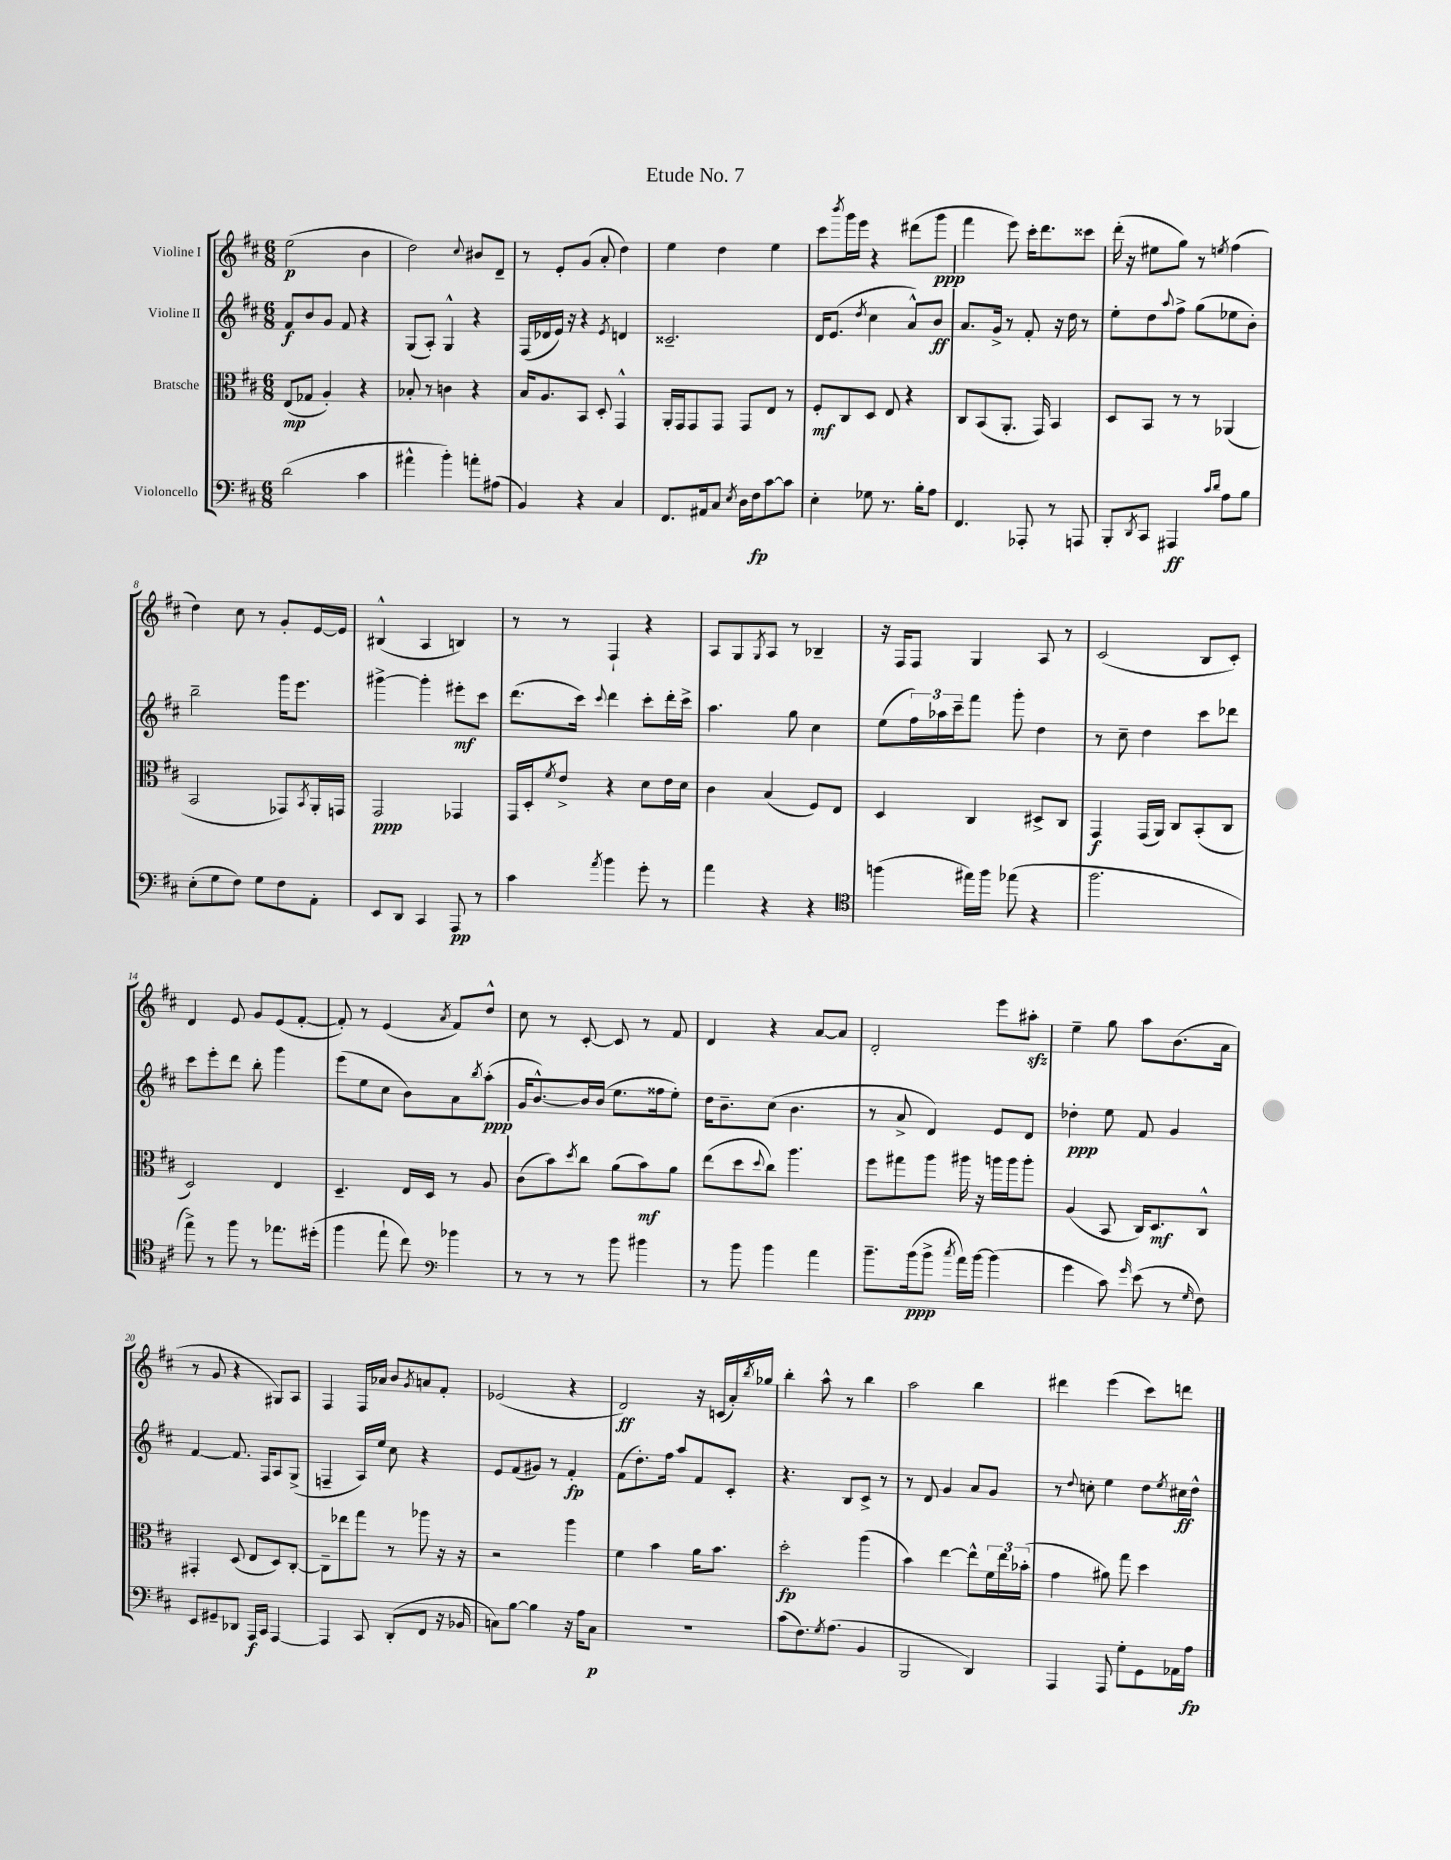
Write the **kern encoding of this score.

**kern	**kern	**kern	**kern
*staff4	*staff3	*staff2	*staff1
*clefF4	*clefC3	*clefG2	*clefG2
*k[f#c#]	*k[f#c#]	*k[f#c#]	*k[f#c#]
*M6/8	*M6/8	*M6/8	*M6/8
(2d	(8E	8f#	(2ee
.	8G-	8b	.
.	4A')	8g	.
.	.	8f#	.
4c#	4r	4r	4b
=	=	=	=
4a#^^	8B-'	(8G	2dd)
.	8r	8A')	.
4b')	4c	4G^^	.
.	.	.	8qqcc#
8a'	4r	4r	8b#
(8A#	.	.	8d~
=	=	=	=
4BB)	16B	(16F#	8r
.	8.A	16d-	.
.	.	16e)	8e'
.	.	16r	.
4r	8BB	4r	(8g
.	8D'	.	8a'
.	.	8qe	.
4C#	4GG^^	4d	4dd)
=	=	=	=
8.FF#	16AA'	2.c##~	4ee
.	16GG	.	.
.	8GG	.	.
16AA#	.	.	.
8C#	8GG	.	4dd
8qE	.	.	.
16D	8GG	.	.
16F#	.	.	.
[8c#	8E	.	4ee
8c#]	8r	.	.
=	=	=	=
4E'	8F#'	16d	8ccc#
.	.	(8.e	.
.	.	.	8qbbb
.	8C#	.	16ggg
.	.	.	16eee
.	.	8qdd	.
8G-	8D	4cc#	4r
8.r	8E	.	.
.	4r	8a^^)	(8ddd#
16B'	.	.	.
8A	.	8b	8ggg
=	=	=	=
4.FF#	8C#	8.a	4fff#
.	(8BB	.	.
.	.	16g^	.
.	8.AA'	8r	8eee)
8AAA-'	.	8f#'	16ccc#'
.	16GG)	.	8.ddd
8r	4BB	16r	.
.	.	16dd	.
8AAA	.	8r	8ccc##
=	=	=	=
8BBB'	8D	8ee'	(16ddd'
.	.	.	16r
8qDD	.	.	.
8CC#	8BB	8dd	8ee#
.	.	8qqaa	.
4AAA#	8r	8ff#^	8gg)
.	8r	(8gg	8r
16qqc#	.	.	.
16qqd	.	.	8qee
8A	(4AA-	8ee-	(4ff#
8B	.	8b')	.
=	=	=	=
(8E'	2BB	2bb~	4dd)
8G	.	.	.
8F#)	.	.	8cc#
8G	.	.	8r
8F#	8GG-)	16ggg	8g'
.	.	8.eee	.
.	8qBB	.	.
8AA'	16AA'	.	[16e
.	16GG	.	16e]
=	=	=	=
8EE	2GG	[4ggg#^	(4B#^^
8DD	.	.	.
4CC#	.	4ggg#']	4A
8AAA	4GG-	8eee#'	4B)
8r	.	8ccc#	.
=	=	=	=
4c#	16GG	(8.ddd	8r
.	16D'	.	.
.	8qf#	.	.
.	8e^	.	8r
.	.	16ccc#)	.
8qa	.	8qqccc#	.
4b	4r	4ddd	4F#`
8g'	8d	8ccc#'	4r
8r	16e	16ddd'	.
.	16d	16ccc#^	.
=	=	=	=
4a	4c#	4.aa	8A
.	.	.	8G
.	.	.	8qG
4r	(4B	.	8A
.	.	8gg	8r
4r	8F#)	4cc#	4B-~
.	8E	.	.
=	=	=	=
*clefC4	*	*	*
(4ff	4D	(8ee	16r
.	.	.	16F#
.	.	24ff#)	8F#
.	.	24aa-	.
.	.	24ccc#~	.
16ee#)	4C#	8fff#	4G
16ff	.	.	.
(8ee-	.	8ggg'	.
4r	8D#^	4dd	8A
.	8C#	.	8r
=	=	=	=
2.ff#	4GG	8r	(2c#
.	.	8cc#~	.
.	(16GG	4dd	.
.	16AA)	.	.
.	8C#	.	.
.	(8BB'	8ccc#	8B
.	8C#	8ddd-	8c#')
=	=	=	=
8ee^)	2D)	8ccc#	4d
8r	.	8eee'	.
8ff#	.	8ddd	8e
8r	.	8bb'	8g
8.ee-	4E	4ggg	(8e
.	.	.	[8f#'
(16dd#'	.	.	.
=	=	=	=
4ff#	4.D~	(8eee	8f#'])
.	.	8ee	8r
8ee`	.	8cc#	(4e
8cc#)	16E	8b)	.
.	16D	.	.
*clefF4	*	*	*
.	.	.	8qa
4b-	8r	8a	8f#)
.	.	8qbb	.
.	8A	(8aa'	8dd^^
=	=	=	=
8r	(8c#	16g	8cc#
.	.	[8.b^^)	.
8r	8b)	.	8r
.	8qdd	.	.
8r	8cc#	16b]	[8c#'
.	.	(16b	.
8b	(8a	8.ee	8c#]
4b#	8b)	.	8r
.	.	16ff##	.
.	8a	8ee')	8f#
=	=	=	=
8r	(8ee	16dd	4d
.	.	8.b~	.
8b	8dd	.	.
.	8qqdd	.	.
4b	8cc#)	(8cc#	4r
.	4.aa	4.b	.
4a	.	.	[8a
.	.	.	8a]
=	=	=	=
8.b~	8ff#	8r	2d'
.	8gg#	8a^	.
(16b	.	.	.
8b^	8aa	4d)	.
8qcc#	.	.	.
16a)	16aa#	.	.
[16b	16r	.	.
(4b]	16aa	8e	8eee
.	16aa	.	.
.	8aa'	8d	8aa#'
=	=	=	=
4g	(4A	4dd-'	4ee~
8c#)	8BB	8ee	8gg
16qqg	.	.	.
(8e	16C#)	8f#	8aa
.	8.D	.	.
8r	.	4g	(8.b
16qqG	.	.	.
8F#)	8C#^^	.	.
.	.	.	16a
=	=	=	=
8EE	4GG#'	[4f#	8r
8GG#~	.	.	8g
8DD-	(8D	8.f#]	4r
16AAA	8E	.	.
16CC#	.	16F#	.
[4AAA	8D)	8A	8G#)
.	[8C#'	(8G^	8A
=	=	=	=
4AAA]	8C#~]	4F~	4F#
.	8ee-	.	.
8CC#	8gg	16A)	16F#
.	.	16ee	16a-
(8DD'	8r	8cc#	8b
.	.	.	8qg
8FF#	8aa-	4r	8a
16r	16r	.	8f#'
16BB-	16r	.	.
=	=	=	=
8C)	2r	8e	(2e-
[8B	.	(8f#	.
4B]	.	8g#)	.
.	.	8r	.
16r	4aa	4f#'	4r
16A	.	.	.
8C	.	.	.
=	=	=	=
2.r	4f#	(8f#	2d)
.	.	8.dd')	.
.	4b	.	.
.	.	16ff#	.
.	.	8aa	.
.	16a	8f#	16r
.	8.b	.	(16c
.	.	8c#'	16a')
.	.	.	8qbb
.	.	.	16gg-
=	=	=	=
(8c#	2dd'	4.r	4bb'
8.F#)	.	.	.
.	.	.	8aa^^
8qG	.	.	.
(8.A	.	.	.
.	.	8B	8r
4BB	(4aa	8c#^	4bb
.	.	8r	.
=	=	=	=
2BBB	4b)	8r	2aa
.	.	8d	.
.	[4ee	4g	.
4DD)	8ee^^]	8a	4bb
.	24f#	8g	.
.	24ee	.	.
.	(24b-'	.	.
=	=	=	=
4AAA	4g	8r	4ddd#
.	.	8qqdd	.
.	.	8cc'	.
8AAA	8a#)	4ee	(4eee
8G'	8gg	.	.
8GG	4dd	8dd	8ccc#)
.	.	8qee	.
16AA-	.	16cc#	8ddd
16A	.	16dd^^	.
==	==	==	==
*-	*-	*-	*-
